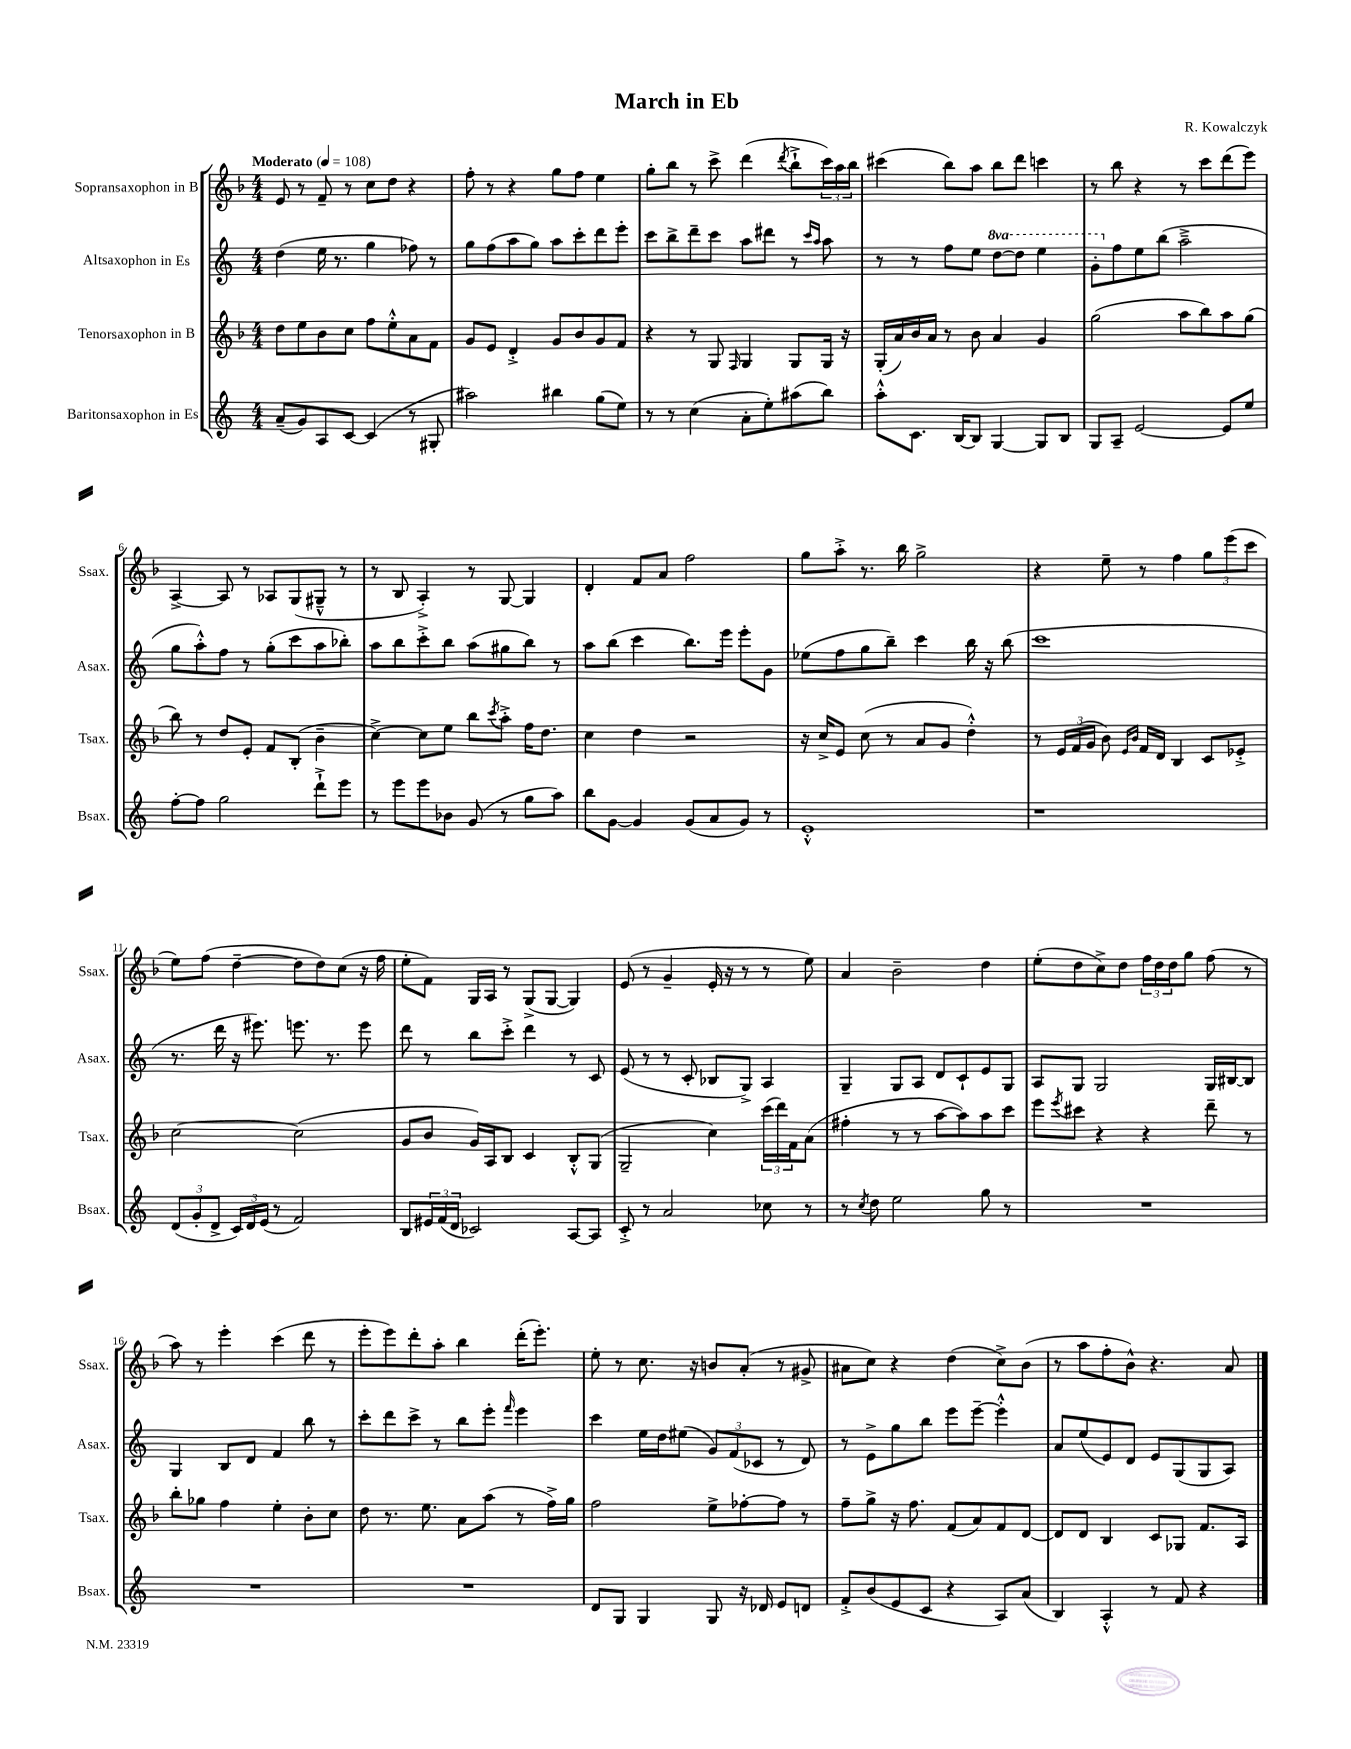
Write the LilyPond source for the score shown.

\header { title = "March in Eb" composer = "R. Kowalczyk" }
<<
\new StaffGroup <<
\new Staff = "s0" \with { instrumentName = "Sopransaxophon in B" shortInstrumentName = "Ssax." } {
    \clef treble \key f \major \numericTimeSignature \time 4/4 \tempo "Moderato" 4 = 108
    e'8 r8 f'8-- r8 c''8 d''8 r4 |
    f''8-. r8 r4 g''8 f''8 e''4 |
    g''8-. bes''8 r8 c'''8-> d'''4( \acciaccatura { d'''8 } bes''8-!-> \tuplet 3/2 { c'''16) a''16 bes''16 } |
    cis'''4( bes''8) a''8 bes''8 d'''8 c'''4 |
    r8 bes''8 r4 r8 c'''8 d'''8( e'''8) |
    a4~-> a8 r8 aes8 g8( gis8---^ r8 |
    r8 bes8 a4-.->) r8 g8~ g4 |
    d'4-. f'8 a'8 f''2 |
    g''8 a''8-.-> r8. bes''16 g''2-> |
    r4 e''8-- r8 f''4 \tuplet 3/2 { g''8 e'''8( c'''8 } |
    e''8) f''8( d''4~-- d''8 d''8) c''8( r16 f''16 |
    e''8-. f'8) g16 a16 r8 g8->( g8~ g4) |
    e'8( r8 g'4-- e'16-. r16 r8 r8 e''8) |
    a'4 bes'2-- d''4 |
    e''8-.( d''8 c''8->) d''8 \tuplet 3/2 { f''16 d''16 d''16 } g''8 f''8( r8 |
    a''8) r8 e'''4-. c'''4( d'''8 r8 |
    e'''8-. e'''8) d'''8-. a''8-. bes''4 d'''16-.( e'''8.-.) |
    e''8-. r8 c''8. r16 b'8 a'8-.( r8 gis'8-> |
    ais'8 c''8) r4 d''4( c''8->) bes'8( |
    r8 a''8 f''8-. bes'8-^) r4. a'8 \bar "|." |
}
\new Staff = "s1" \with { instrumentName = "Altsaxophon in Es" shortInstrumentName = "Asax." } {
    \clef treble \key c \major \numericTimeSignature \time 4/4 \set Staff.ottavationMarkups = #ottavation-simple-ordinals
    d''4( e''16 r8. g''4 fes''8) r8 |
    g''8 f''8( a''8 g''8) a''8 c'''8-. d'''8 e'''8-. |
    c'''8 b''8-> d'''8-- c'''8 a''8 dis'''8 r8 \grace { c'''16 a''16 } a''8 |
    r8 r8 f''8 e''8 \ottava #1 d'''8~ d'''8 e'''4 |
    g''8-. \ottava #0 f''8 e''8 b''8( a''2---> |
    g''8 a''8-.-^) f''8 r8 g''8-.( c'''8 a''8 bes''8-.) |
    a''8 b''8 c'''8-.-> b''8 a''8( gis''8 b''8) r8 |
    a''8 b''8( c'''4 b''8.) e'''16 e'''8-. g'8 |
    ees''8( f''8 g''8 b''8--) c'''4 b''16 r16 b''8( |
    c'''1 |
    r8. d'''16 r16 eis'''8.) e'''8. r8. e'''8 |
    d'''8 r8 b''8 c'''8-.-> d'''4 r8 c'8 |
    e'8( r8 r8 c'8-. bes8 g8->) a4 |
    g4-- g8 a8 d'8 c'8-! e'8 g8 |
    a8 g8 g2 g16 bis16~ bis8 |
    g4 b8 d'8 f'4 b''8 r8 |
    c'''8-. d'''8 c'''8-> r8 b''8 e'''8-. \grace { f'''16 } e'''4 |
    c'''4 e''16 d''16 eis''8( \tuplet 3/2 { g'8) f'8( ces'8 } r8 d'8) |
    r8 e'8-> g''8 b''8 e'''8 e'''8~-- e'''4-.-^ |
    a'8 e''8( e'8) d'8 e'8 g8( g8 a8) \bar "|." |
}
\new Staff = "s2" \with { instrumentName = "Tenorsaxophon in B" shortInstrumentName = "Tsax." } {
    \clef treble \key f \major \numericTimeSignature \time 4/4
    d''8 e''8 bes'8 c''8 f''8 e''8-.-^ a'8 f'8 |
    g'8 e'8 d'4-.-> g'8 bes'8 g'8 f'8 |
    r4 r8 g8 \grace { f16 } g4 g8 g16 r16 |
    g16-.( a'16) bes'16 a'16 r8 bes'8 a'4 g'4 |
    g''2( a''8 bes''8) a''8 g''8( |
    bes''8) r8 d''8 e'8-. f'8 bes8-.( bes'4-- |
    c''4~->) c''8 e''8 bes''8 \acciaccatura { c'''8 } a''8-.-> f''16 d''8. |
    c''4 d''4 r2 |
    r16 c''16-> e'8 c''8( r8 a'8 g'8 d''4-.-^) |
    r8 \tuplet 3/2 { e'16 f'16( g'16 } bes'8) \grace { e'16 bes'16 } f'16 d'16 bes4 c'8 ees'8-.-> |
    c''2~ c''2( |
    g'8 bes'8 g'16) a16 bes8 c'4 bes8-.-^ g8( |
    g2-- c''4) \tuplet 3/2 { c'''16( d'''16) f'16 } a'8( |
    fis''4-. r8 r8 a''8~ a''8) a''8 c'''8 |
    e'''8 \acciaccatura { e'''8 } cis'''8 r4 r4 d'''8-- r8 |
    bes''8-. ges''8 f''4 e''4-. bes'8-. c''8 |
    d''8 r8. e''8. a'8 a''8( r8 f''16->) g''16 |
    f''2 e''8-> fes''8~-. fes''8 r8 |
    f''8-- g''8-> r16 f''8. f'8( a'8) f'8 d'8~ |
    d'8 d'8 bes4 c'8 ges8 f'8. a16 \bar "|." |
}
\new Staff = "s3" \with { instrumentName = "Baritonsaxophon in Es" shortInstrumentName = "Bsax." } {
    \clef treble \key c \major \numericTimeSignature \time 4/4
    a'8--( g'8) a8 c'8~ c'4( r8 gis8-. |
    ais''2) bis''4 g''8( e''8) |
    r8 r8 c''4( a'8-. e''8-.) ais''8( b''8) |
    a''8-.-^ c'8. b16~ b8 g4~ g8 b8 |
    g8 a8-- e'2~ e'8 e''8 |
    f''8~-. f''8 g''2 d'''8-!-> e'''8 |
    r8 e'''8 e'''8 bes'8 g'8( r8 g''8 a''8) |
    b''8 g'8~ g'4 g'8( a'8 g'8) r8 |
    e'1-.-^ |
    r1 |
    \tuplet 3/2 { d'8( g'8-. d'8-> } \tuplet 3/2 { c'16) d'16 e'16( } r8 f'2) |
    b8 \tuplet 3/2 { eis'16 f'16( d'16 } ces'2) a8~ a8 |
    c'8-.-> r8 a'2 ces''8 r8 |
    r8 \acciaccatura { c''8 } d''8 e''2 g''8 r8 |
    R1 |
    R1 |
    R1 |
    d'8 g8 g4 g8 r16 des'16 e'8 d'8 |
    f'8-.-> b'8( e'8 c'8 r4 a8) a'8( |
    b4) a4-.-^ r8 f'8 r4 \bar "|." |
}
>>
>>
